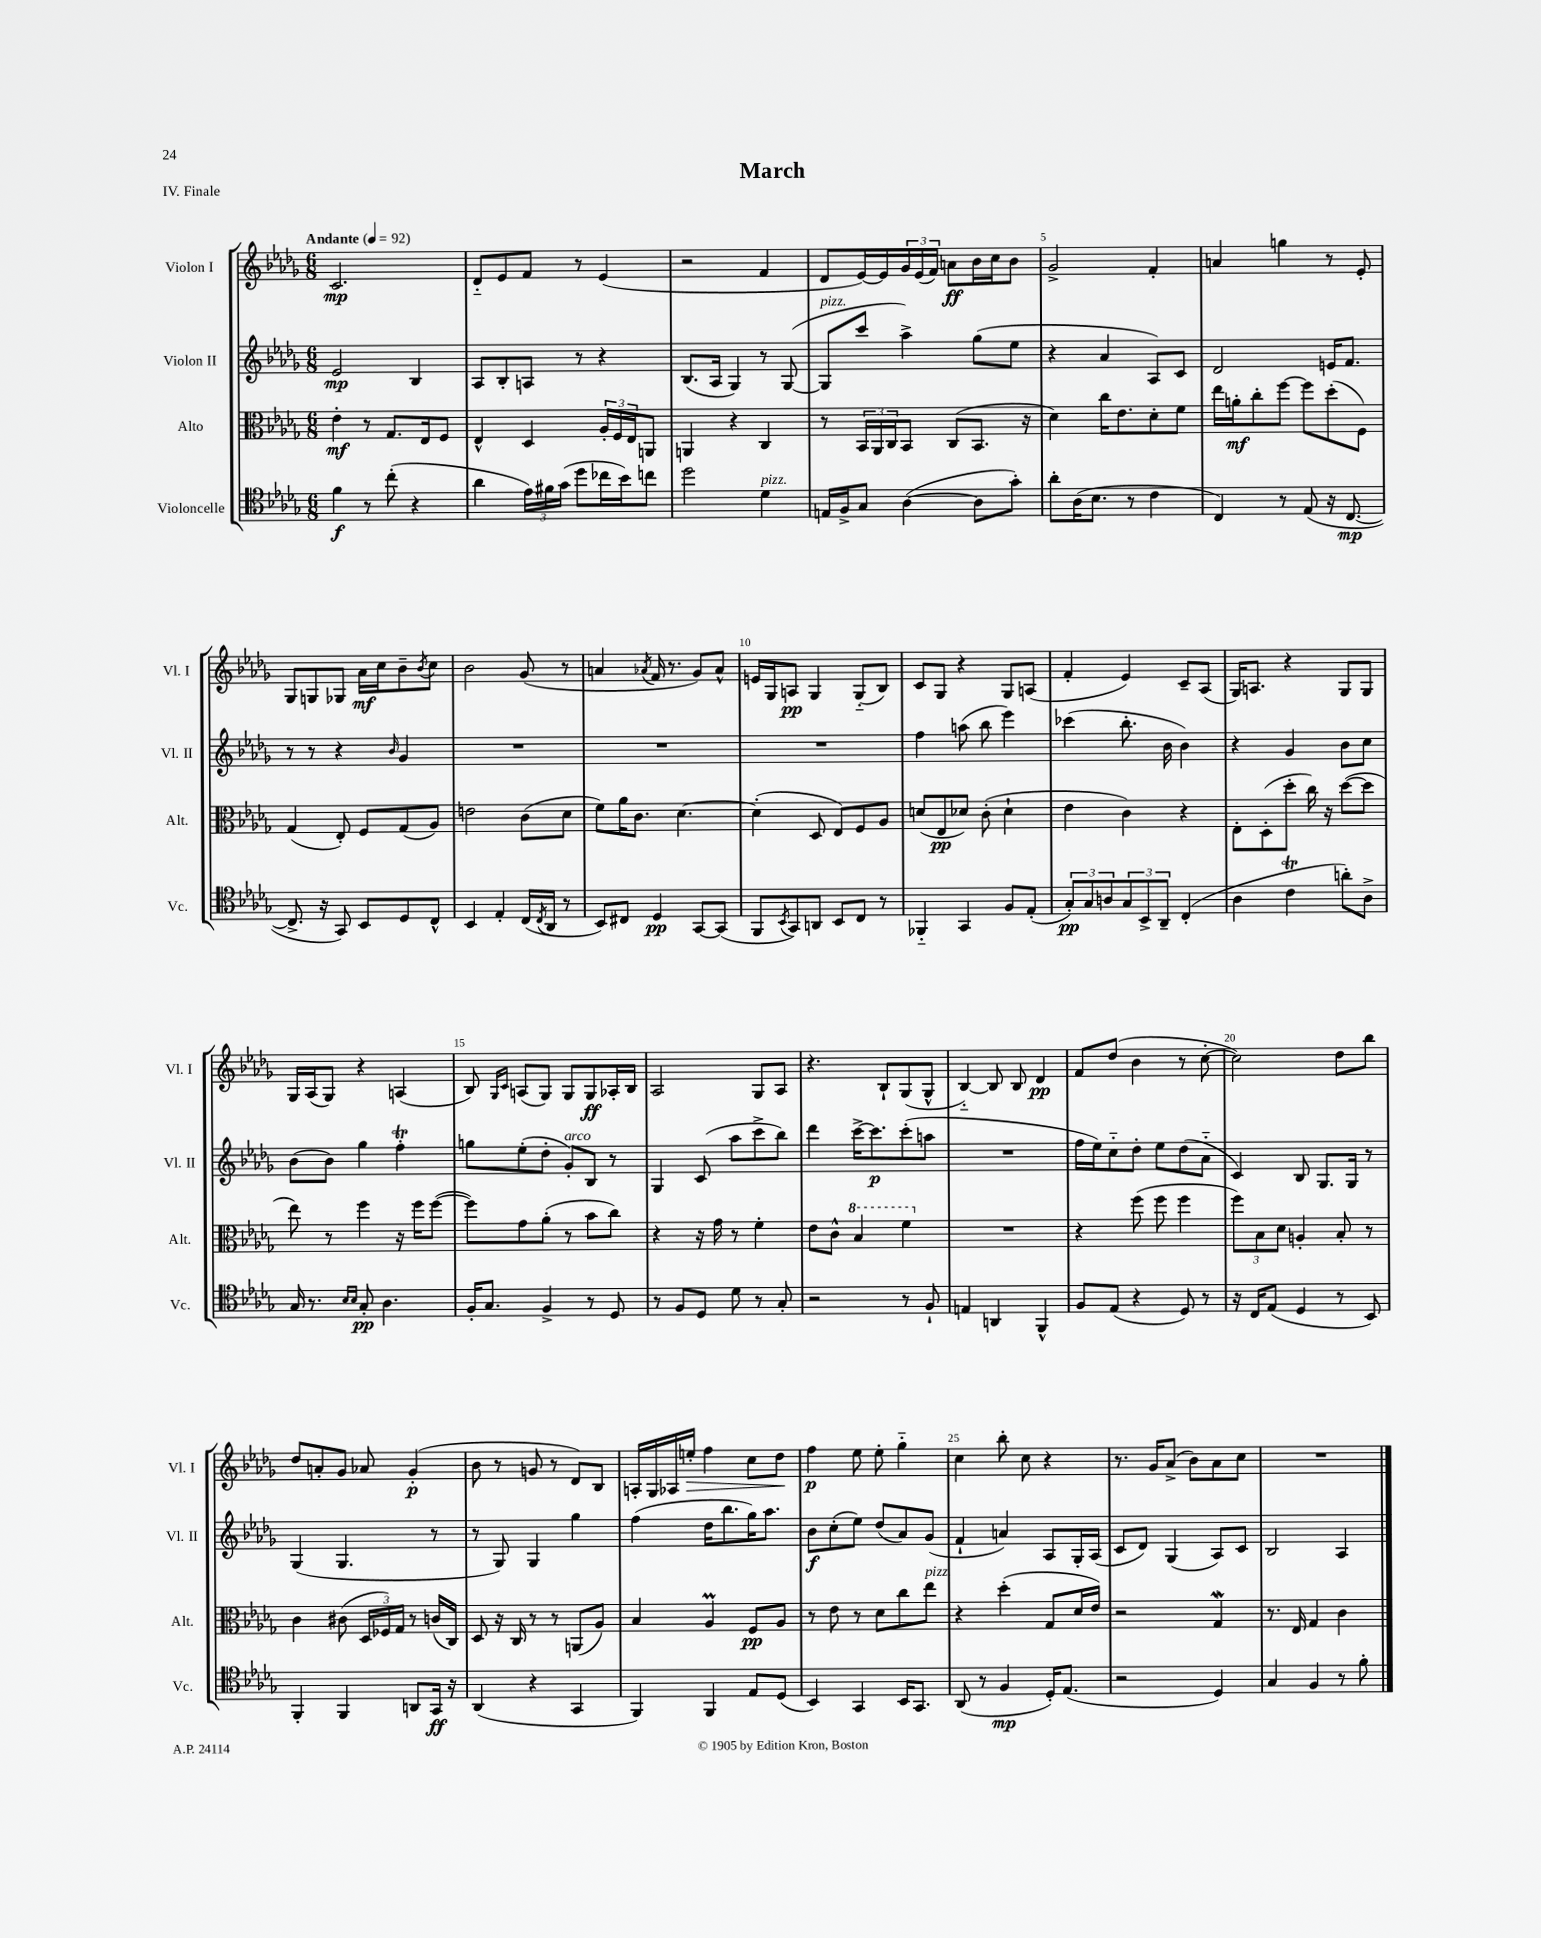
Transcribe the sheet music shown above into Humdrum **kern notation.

**kern	**dynam	**kern	**dynam	**kern	**dynam	**kern	**dynam
*part4	*part4	*part3	*part3	*part2	*part2	*part1	*part1
*staff4	*staff4	*staff3	*staff3	*staff2	*staff2	*staff1	*staff1
*I"Violoncelle	*	*I"Alto	*	*I"Violon II	*	*I"Violon I	*
*I'Vc.	*	*I'Alt.	*	*I'Vl. II	*	*I'Vl. I	*
*clefC4	*	*clefC3	*	*clefG2	*	*clefG2	*
*k[b-e-a-d-g-]	*	*k[b-e-a-d-g-]	*	*k[b-e-a-d-g-]	*	*k[b-e-a-d-g-]	*
*M6/8	*	*M6/8	*	*M6/8	*	*M6/8	*
*MM92	*	*MM92	*	*MM92	*	*MM92	*
=1	=1	=1	=1	=1	=1	=1	=1
!	!	!	!	!	!	!LO:TX:a:B:t=Andante	!
4f\	f	4e-'\	mf	2e-/	mp	2.c/	mp
8r	.	8r	.	.	.	.	.
(8cc'\	.	8.G-/L	.	.	.	.	.
4r	.	.	.	4B-/	.	.	.
.	.	16E-/k	.	.	.	.	.
.	.	8F/J	.	.	.	.	.
=2	=2	=2	=2	=2	=2	=2	=2
4a-\	.	4E-^^/	.	8A-/L	.	8d-/L	.
.	.	.	.	8B-'/	.	8e-/	.
24e-\LL)	.	4D-/	.	8An/J	.	8f/J	.
24f#X\	.	.	.	.	.	.	.
(24g-\JJ	.	.	.	.	.	.	.
8dd-\L	.	.	.	8r	.	8r	.
16cc-X\L	.	24A-'/LL	.	4r	.	(4e-/	.
.	.	24F/	.	.	.	.	.
16b-\J)	.	.	.	.	.	.	.
.	.	24E-/J	.	.	.	.	.
8ccn\J	.	8AAn/J	.	.	.	.	.
=3	=3	=3	=3	=3	=3	=3	=3
2dd-\	.	4AAn/	.	(8.B-/L	.	2r	.
.	.	.	.	16A-/Jk	.	.	.
.	.	4r	.	4G-/)	.	.	.
!LO:TX:a:i:t=pizz.	!	!	!	!	!	!	!
4d-\	.	4C/	.	8r	.	4f/	.
.	.	.	.	([8G-/	.	.	.
=4	=4	=4	=4	=4	=4	=4	=4
!	!	!	!	!LO:TX:a:i:t=pizz.	!	!	!
16En/LL	.	8r	.	8G-/L]	.	8d-/L	.
16F^/J	.	.	.	.	.	.	.
8G-/J	.	24BB-/LL	.	8ccc/J	.	[16e-/L)	.
.	.	24AA-/	.	.	.	.	.
.	.	.	.	.	.	16e-/]	.
.	.	24C/J	.	.	.	.	.
([4A-\	.	8BB-/J	.	4aa-^\)	.	24g-/	.
.	.	.	.	.	.	(24e-/	.
.	.	.	.	.	.	24f/JJ)	.
.	.	(8C/L	.	.	.	8an\L	ff
8A-\L]	.	8.BB-/J	.	(8gg-\L	.	16b-\L	.
.	.	.	.	.	.	16cc\J	.
8g-'\J)	.	.	.	8ee-\J	.	8b-\J	.
.	.	16r	.	.	.	.	.
=5	=5	=5	=5	=5	=5	=5	=5
8a-'\L	.	4d-\)	.	4r	.	2g-^/	.
(16A-\K	.	.	.	.	.	.	.
8.B-\J	.	.	.	.	.	.	.
.	.	16cc\KL	.	4a-/	.	.	.
.	.	8.e-\	.	.	.	.	.
8r	.	.	.	.	.	.	.
4c\	.	8d-'\	.	8A-/L)	.	4f'/	.
.	.	8f\J	.	8c/J	.	.	.
=6	=6	=6	=6	=6	=6	=6	=6
4C/)	.	16ee-\LL	.	2d-/	.	4an/	.
.	.	16an'\J	mf	.	.	.	.
.	.	8cc'\	.	.	.	.	.
8r	.	[8ff\J	.	.	.	4ggn\	.
(8E-/	.	8ff\L]	.	.	.	.	.
16r	.	(8dd-'\	.	16en/KL	.	8r	.
[8.C/	mp	.	.	8.f/J	.	.	.
.	.	8F\J)	.	.	.	8e-'/	.
!!LO:LB:g=z
=7	=7	=7	=7	=7	=7	=7	=7
8.C^/]	.	(4G-/	.	8r	.	8G-/L	.
.	.	.	.	8r	.	8Gn/	.
16r	.	.	.	.	.	.	.
8GG-/)	.	8E-'/)	.	4r	.	8G-X/J	.
8BB-/L	.	8F/L	.	.	.	16a-\LL	mf
.	.	.	.	.	.	16cc\J	.
.	.	.	.	16qqb-/	.	.	.
8D-/	.	(8G-/	.	4g-/	.	8b-~\	.
.	.	.	.	.	.	8qb-/	.
8C^^/J	.	8A-/J)	.	.	.	8cc\J	.
=8	=8	=8	=8	=8	=8	=8	=8
4BB-/	.	2en\	.	2.r	.	2b-\	.
4E-'/	.	.	.	.	.	.	.
(16C/LL	.	(8c\L	.	.	.	(8g-/	.
8qC/	.	.	.	.	.	.	.
16AA-/JJ	.	.	.	.	.	.	.
8r	.	8d-\J	.	.	.	8r	.
=9	=9	=9	=9	=9	=9	=9	=9
8BB-/L)	.	8f\L)	.	2.r	.	4an/	.
8C#X/J	.	16a-\K	.	.	.	.	.
.	.	8.c\J	.	.	.	.	.
.	.	.	.	.	.	8qa-X/	.
4D-/	pp	.	.	.	.	16f/	.
.	.	.	.	.	.	8.r	.
.	.	[4.d-\	.	.	.	.	.
[8GG-/L	.	.	.	.	.	8g-/L)	.
(8GG-/J]	.	.	.	.	.	8a-^^/J	.
=10	=10	=10	=10	=10	=10	=10	=10
8FF/L	.	(4d-'\]	.	2.r	.	16en/LL	.
.	.	.	.	.	.	16G-/J	.
8qBB-/	.	.	.	.	.	.	.
8GG-/)	.	.	.	.	.	8An/J	pp
8AAn/J	.	8D-/	.	.	.	4G-/	.
8BB-/L	.	8E-/L)	.	.	.	.	.
8C/J	.	8F/	.	.	.	(8G-/L	.
8r	.	8A-/J	.	.	.	8B-/J)	.
=11	=11	=11	=11	=11	=11	=11	=11
4FF-X/	.	(8dn/L	.	4ff\	.	8c/L	.
.	.	8E-/	pp	.	.	8G-/J	.
4GG-/	.	8d-X/J)	.	(8aan\	.	4r	.
.	.	(8c'\	.	8bb-\	.	.	.
8F/L	.	4d-`\	.	4eee-\)	.	8G-/L	.
(8E-'/J	.	.	.	.	.	(8An/J	.
=12	=12	=12	=12	=12	=12	=12	=12
12G-'/L)	pp	4e-\	.	(4ccc-X\	.	4f'/	.
12G-/	.	.	.	.	.	.	.
12An/	.	.	.	.	.	.	.
12G-/	.	4c\)	.	8.bb-'\	.	4e-/)	.
12BB-^/	.	.	.	.	.	.	.
12AA-~/J	.	.	.	.	.	.	.
.	.	.	.	16b-\	.	.	.
(4C'/	.	4r	.	4b-\)	.	8c~/L	.
.	.	.	.	.	.	(8A-/J	.
=13	=13	=13	=13	=13	=13	=13	=13
4A-\	.	8E-'\L	.	4r	.	16G-/KL)	.
.	.	.	.	.	.	8.An/J	.
.	.	(8D-'\	.	.	.	.	.
4ct\	.	8dd-'\J	.	4g-/	.	4r	.
.	.	16cc\)	.	.	.	.	.
.	.	16r	.	.	.	.	.
8an'\L)	.	([8dd-\L	.	8b-\L	.	8G-/L	.
8A-^\J	.	8dd-\J]	.	8cc\J	.	8G-/J	.
!!LO:LB:g=z
=14	=14	=14	=14	=14	=14	=14	=14
16G-/	.	8ee-\)	.	(8b-\L	.	16G-/LL	.
8.r	.	.	.	.	.	(16A-/J	.
.	.	8r	.	8b-\J)	.	8G-/J)	.
16qqB-/LL	.	.	.	.	.	.	.
16qqB-/JJ	.	.	.	.	.	.	.
8G-'/	pp	4ff\	.	4gg-\	.	4r	.
4.A-\	.	.	.	.	.	.	.
.	.	16r	.	4fft'\	.	(4An/	.
.	.	16ff\KL	.	.	.	.	.
.	.	([8ff\J	.	.	.	.	.
=15	=15	=15	=15	=15	=15	=15	=15
16F'/KL	.	8ff\L])	.	8ggn\L	.	8B-/)	.
8.G-/J	.	.	.	.	.	.	.
.	.	.	.	.	.	16qqG-/LL	.
.	.	.	.	.	.	16qqc/JJ	.
.	.	8g-\	.	(8ee-'\	.	(8An/L	.
4F^/	.	(8a-'\J	.	8dd-'\J	.	8G-/J)	.
!	!	!	!	!LO:TX:a:i:t=arco	!	!	!
.	.	8r	.	8g-'/L)	.	8G-/L	.
8r	.	8b-\L	.	8B-/J	.	8G-/	ff
8D-/	.	8cc\J)	.	8r	.	16A-X'/L	.
.	.	.	.	.	.	16B-/JJ	.
=16	=16	=16	=16	=16	=16	=16	=16
8r	.	4r	.	4G-/	.	2A-/	.
8F/L	.	.	.	.	.	.	.
8D-/J	.	16r	.	(8c/	.	.	.
.	.	16g-\	.	.	.	.	.
8d-\	.	8r	.	8aa-\L	.	.	.
8r	.	4f'\	.	8ccc^\	.	8G-/L	.
8G-'/	.	.	.	8bb-\J)	.	8A-/J	.
=17	=17	=17	=17	=17	=17	=17	=17
2r	.	8e-\L	.	4ddd-\	.	4.r	.
.	.	8c^^\J	.	.	.	.	.
*	*	*8va	*	*	*	*	*
.	.	4b-/	.	[16ccc^\KL	.	.	.
.	.	.	.	8.ccc\]	p	.	.
.	.	.	.	.	.	8B-`/L	.
8r	.	4ff\	.	(8ccc'\	.	(8G-/	.
8F`/	.	.	.	8aan\J	.	8G-^^/J	.
=18	=18	=18	=18	=18	=18	=18	=18
*	*	*X8va	*	*	*	*	*
4En/	.	2.r	.	2.r	.	[4B-/)	.
4AAn/	.	.	.	.	.	8B-/]	.
.	.	.	.	.	.	8B-/	.
4FF^^/	.	.	.	.	.	4d-/	pp
=19	=19	=19	=19	=19	=19	=19	=19
8F/L	.	4r	.	16ff\LL	.	8f/L	.
.	.	.	.	16ee-\J)	.	.	.
(8E-/J	.	.	.	8cc\	.	(8dd-/J	.
4r	.	(8ff\	.	8dd-'\J	.	4b-\	.
.	.	8ff\	.	8ee-\L	.	.	.
8D-/)	.	4ff\	.	(8dd-\	.	8r	.
8r	.	.	.	8a-\J	.	[8cc'\	.
=20	=20	=20	=20	=20	=20	=20	=20
16r	.	12ff\L)	.	4c/)	.	2cc\])	.
16C/KL	.	.	.	.	.	.	.
.	.	12B-\	.	.	.	.	.
(8E-/J	.	.	.	.	.	.	.
.	.	12d-\J	.	.	.	.	.
4D-/	.	4An'/	.	8B-/	.	.	.
.	.	.	.	8.G-/L	.	.	.
8r	.	8B-'/	.	.	.	8dd-\L	.
.	.	.	.	16G-/Jk	.	.	.
8BB-/)	.	8r	.	8r	.	8bb-\J	.
!!LO:LB:g=z
=21	=21	=21	=21	=21	=21	=21	=21
4FF'/	.	4c\	.	(4G-/	.	8dd-/L	.
.	.	.	.	.	.	8an'/	.
4FF/	.	(8c#X\	.	4.G-/	.	8g-/J	.
.	.	24D-/LL	.	.	.	8a-X/	.
.	.	24F-X/)	.	.	.	.	.
.	.	24G-/JJ	.	.	.	.	.
8AAn/L	.	8r	.	.	.	(4g-'/	p
16GG-/Jk	ff	(16cn/LL	.	8r	.	.	.
16r	.	16C/JJ)	.	.	.	.	.
=22	=22	=22	=22	=22	=22	=22	=22
(4AA-/	.	8D-/	.	8r	.	8b-\	.
.	.	16r	.	8G-/)	.	8r	.
.	.	16C/	.	.	.	.	.
4r	.	8r	.	4G-/	.	8gn/	.
.	.	8r	.	.	.	8r	.
4GG-/	.	(8AAn/L	.	4gg-\	.	8d-/L)	.
.	.	8A-/J)	.	.	.	8B-/J	.
=23	=23	=23	=23	=23	=23	=23	=23
4FF/)	.	4B-/	.	(4ff\	.	16An'/LL	.
.	.	.	.	.	.	16G-/	.
.	.	.	.	.	.	16A-X/	.
!	!	!	!	!	!	!	!LO:HP:b
.	.	.	.	.	.	16een'/JJ	>
4FF/	.	4A-M/	.	16dd-\KL	.	4ff\	.
.	.	.	.	8.bb-\	.	.	.
8E-/L	.	8F/L	pp	16gg-\K)	.	8cc\L	.
.	.	.	.	8.aa-\J	.	.	.
(8D-/J	.	8A-/J	.	.	.	8dd-\J	.
.	.	.	.	.	.	.	]
=24	=24	=24	=24	=24	=24	=24	=24
4BB-/)	.	8r	.	8b-\L	f	4ff\	p
.	.	8e-\	.	(8cc'\	.	.	.
4GG-/	.	8r	.	8ee-\J)	.	8ee-\	.
.	.	8d-\L	.	(8dd-/L	.	8ee-'\	.
16BB-/KL	.	8cc\	.	8a-/)	.	4gg-\	.
8.GG-/J	.	.	.	.	.	.	.
!	!	!LO:TX:a:i:t=pizz.	!	!	!	!	!
.	.	8ee-\J	.	(8g-/J	.	.	.
=25	=25	=25	=25	=25	=25	=25	=25
(8AA-/	.	4r	.	4f`/	.	4cc\	.
8r	.	.	.	.	.	.	.
4F/	mp	(4dd-'\	.	4an/)	.	8bb-'\	.
.	.	.	.	.	.	8cc\	.
16D-'/KL)	.	8G-/L	.	8A-/L	.	4r	.
(8.E-/J	.	.	.	.	.	.	.
.	.	16d-/L	.	16G-'/L	.	.	.
.	.	16e-/JJ)	.	(16A-/JJ	.	.	.
=26	=26	=26	=26	=26	=26	=26	=26
2r	.	2r	.	8c/L	.	8.r	.
.	.	.	.	8d-/J)	.	.	.
.	.	.	.	.	.	16g-/KL	.
.	.	.	.	(4G-/	.	(8a-^/J	.
.	.	.	.	.	.	8b-\L)	.
4D-/)	.	4G-w/	.	8A-/L)	.	8a-\	.
.	.	.	.	8c/J	.	8cc\J	.
=27	=27	=27	=27	=27	=27	=27	=27
4G-/	.	8.r	.	2B-/	.	2.r	.
.	.	16E-/	.	.	.	.	.
4F/	.	4G-/	.	.	.	.	.
8r	.	4c\	.	4A-/	.	.	.
8f'\	.	.	.	.	.	.	.
==	==	==	==	==	==	==	==
*-	*-	*-	*-	*-	*-	*-	*-
